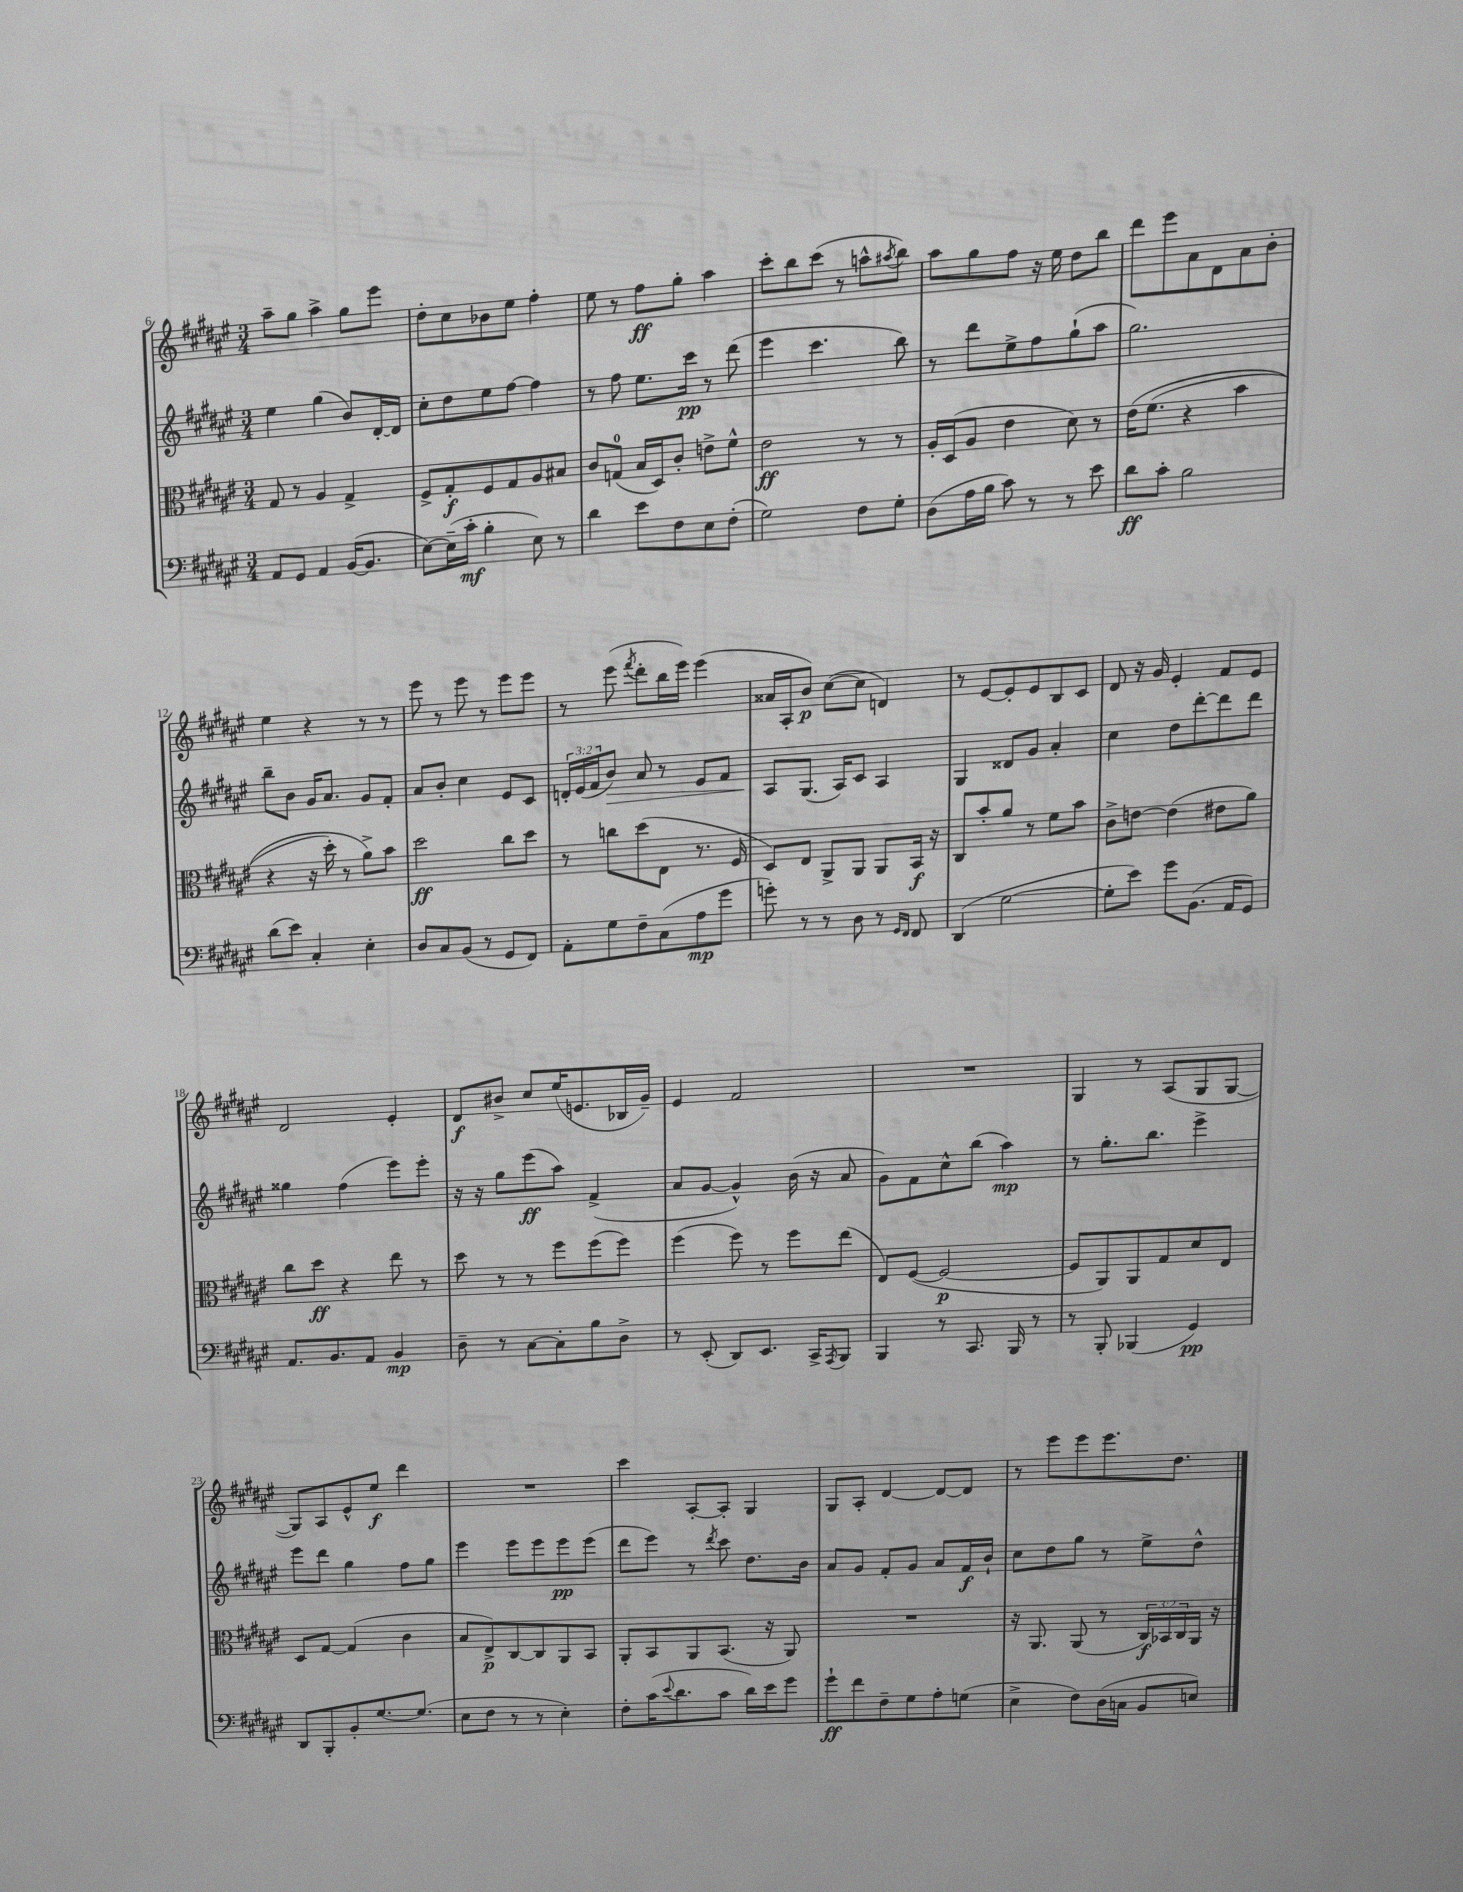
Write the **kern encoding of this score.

**kern	**kern	**kern	**kern
*staff4	*staff3	*staff2	*staff1
*clefF4	*clefC3	*clefG2	*clefG2
*k[f#c#g#d#a#e#]	*k[f#c#g#d#a#e#]	*k[f#c#g#d#a#e#]	*k[f#c#g#d#a#e#]
*M3/4	*M3/4	*M3/4	*M3/4
8AA#/L	8G#/	4ee#\	8aa#~\L
8GG#/J	8r	.	8gg#\J
4AA#/	4A#/	(4gg#\	4aa#^\
([16BB/LK	4G#^/	8b/L)	8gg#\L
8.BB/]J	.	.	.
.	.	[16d#'/L	8eee#\J
.	.	16d#/]JJ	.
=	=	=	=
[8E#\L)	8F#^/L	8cc#'\L	8dd#'\L
(16E#~\]L	8G#'/	8dd#\	8cc#\
16c#'\JJ	.	.	.
4B'\	8F#/	8ee#\	8b-\
.	8G#/	[8ff#\J	8ee#\J
8E#\)	8A#/	4ff#\]	4ff#'\
8r	8B#/J	.	.
=	=	=	=
4d#\	8c#/L	8r	8ee#\
.	(8G/J	8ff#\	8r
8e#\L	16B/LL	8.ee#\L	8ff#\L
.	16D#/J)	.	.
8F#\	8c#'/J	.	8gg#'\J
.	.	16ccc#\Jk	.
8E#\	8e^\L	8r	4aa#\
(8F#'\J	8f#^^\J	(8ddd#\	.
=	=	=	=
2G#\)	2e#\	4eee#\	8ccc#'\L
.	.	.	8bb\
.	.	4.ccc#\	(8ccc#\J
.	.	.	8r
8F#\L	8r	.	8aa^^\L
.	.	.	8qaa#/
8G#'\J	8r	8bb\)	8bb\J)
=	=	=	=
(8D#\L	16A#'/LL	8r	8aa#\L
.	(16D#/J	.	.
16A#\L	8A#/J	8ddd#\L	8gg#\
16B\JJ	.	.	.
8c#\)	4e#\	8ee#^\	8ff#\J
8r	.	8ff#\	16r
.	.	.	16ee#\
8r	8d#\)	(8gg#`\	8dd#\L
8e#\	8r	8aa#\J	8bb\J
=	=	=	=
8d#\L	&(16e#\LK	2.gg#\)	8ddd#\L
.	(8.f#\J	.	.
8c#'\J	.	.	8eee#\
2B\	4r	.	8a#\
.	.	.	8d#\
.	4b\	.	8a#\
.	.	.	8b'\J
=	=	=	=
(8d#\L	4r	8bb~\L	4ee#\
8e#\J)	.	8b\J	.
4C#'/	16r	16g#/LK	4r
.	16dd#'\)	8.a#/J	.
.	8r	.	.
4E#'\	8a#^\L&)	8g#/L	8r
.	8b\J	8f#'/J	8r
=	=	=	=
8D#/L	2dd#\	8a#/L	8eee#\
8C#/	.	8b'/J	8r
(8BB/J	.	4cc#\	8eee#\
8r	.	.	8r
8GG#/L	8cc#\L	8e#/L	8eee#\L
8FF#/J)	8dd#\J	8c#/J	8eee#\J
=	=	=	=
8AA#'\L	8r	24d'/LL	8r
.	.	(24e#/	.
.	.	24f#/J	.
8G#\	8cc\L	8b/J)	(8eee#\
.	.	.	8qfff#/
8F#~\	(8dd#\	8a#/	8ddd#'\L
(8C#\	8E#\J	8r	16bb\L
.	.	.	16eee#\JJ)
8A#\	8.r	8e#/L	(4eee#\
8g#\J	.	8f#/J	.
.	16F#/	.	.
=	=	=	=
8g'\)	8D#/L)	8A#/L	16a##/LL
.	.	.	16A#'/J
8r	8E#/J	(8.G#/J	8b/J)
8r	8AA#^/L	.	([8cc#\L
.	.	16A#/LK)	.
8D#\	8AA#/J	8c#/J	8cc#\]J
8r	8AA#/L	4A#/	4d/)
16qqGG#/LL	.	.	.
16qqFF#/JJ	.	.	.
8FF#/	16BB/Jk	.	.
.	16r	.	.
=	=	=	=
(4DD#/	8C#/L	4G#/	8r
.	8b'/	.	[8e#/L
[2G#\	8a#/J	8d##/L	8e#'/]
.	8r	8g#/J	8e#/
.	8f#\L	4a#'/	8B/
.	8b\J	.	8c#/J
=	=	=	=
8G#'\]L	8c#^\L	4cc#\	8d#/
8e#\J)	[8e\J	.	16r
.	.	.	16g#/
8g#\L	(4e\]	8dd#\L	4e#'/
(8.BB\J	.	[8ddd#'\	.
.	8e#\L	8ddd#\]	8f#/L
16AA#/LK	.	.	.
8GG#/J)	8a#\J)	8ddd#\J	8e#/J
=	=	=	=
8.AA#/L	8cc#\L	4gg##\	2d#/
.	8dd#\J	.	.
8.BB/	.	.	.
.	4r	(4ff#\	.
8AA#/J	.	.	.
4BB/	8ee#\	8eee#\L)	4e#'/
.	8r	8eee#'\J	.
=	=	=	=
8D#~\	8dd#\	16r	8d#/L
.	.	16r	.
8r	8r	8gg#\L	8b#^/J
[8C#\L	8r	(8eee#\	8cc#/L
8C#'\]	8ff#\L	8aa#\J)	(16ee#/K
.	.	.	8.e/
8B\	(8ff#\	(4f#^/	.
8D#^\J	8ff#\J)	.	16B-/L
.	.	.	16g#~/JJ)
=	=	=	=
8r	(4ff#\	8a#/L	4e#/
(8EE#'/	.	[8g#/J	.
8DD#/L)	8ff#\)	4g#^^/])	2f#/
8.EE#/J	8r	.	.
.	8ff#\L	(16b\	.
16CC#^/LK	.	16r	.
8qAAA#/	.	.	.
8BBB/J	(8ee#\J	8a#/	.
=	=	=	=
4BBB/	8E#/L)	8g#\L)	2.r
.	([8F#/J	8f#\	.
8r	2F#/_	8cc#^^\	.
8.CC#/	.	(8bb\J	.
.	.	4aa#\)	.
16BBB/	.	.	.
8r	.	.	.
=	=	=	=
8r	8F#/]L	8r	4G#/
8BBB'/	8AA#/)	8.gg#'\L	.
(4BBB-/	8AA#/	.	8r
.	.	8.bb\J	.
.	8G#/	.	(8A#/L
4GG#/)	8d#/	4eee#^\	8G#/
.	8E#/J	.	[8G#/J
=	=	=	=
8DD#/L	8D#/L	8eee#\L	8G#/]L)
8BBB'/	[8G#/J	8ddd#\J	8A#/
8BB'/	(4G#/]	4gg#\	8e#^^/
[8.G#/	.	.	8ee#/J
.	4c#\	8ff#\L	4ddd#\
(8.G#/]J	.	.	.
.	.	8gg#\J	.
=	=	=	=
8E#\L	8B/L	4eee#\	2.r
8F#\J	8E#^/)	.	.
8r	[8C#/	8eee#\L	.
8r	8C#/]	8eee#\	.
4E#'\)	8AA#/	8eee#\	.
.	8BB/J	(8eee#\J	.
=	=	=	=
8F#'\L	8AA#'/L	8ddd#\L	4ccc#\
(16c#\K	8BB/	8eee#\J)	.
8qqe#/	.	.	.
8.d#\	.	.	.
.	8AA#/	8r	[8A#'/L
.	.	8qddd#/	.
8c#\J	(8.BB/J	8ccc#\	8A#'/]J
16d#\LL)	.	8.dd#\L	4G#/
16e#\J	16r	.	.
8g#\J	8AA#/)	.	.
.	.	16b\Jk	.
=	=	=	=
8g#`\L	2.r	8a#/L	8G#/L
8f#\	.	8g#/J	8A#'/J
8F#~\	.	8f#'/L	[4d#/
8G#\	.	8g#/J	.
8A#'\	.	8a#/L	8d#/_L
(8G\J	.	16f#/L	8d#/]J
.	.	16b`/JJ	.
=	=	=	=
4E#^\	16r	8cc#\L	8r
.	8.AA#/	.	.
.	.	8dd#\	8eee#\L
8F#\L)	(8AA#/	8gg#\J	8eee#\
(16D#\L	8r	8r	8.eee#\
16C\JJ	.	.	.
8BB/L	24C#/LL)	8ee#^\L	.
.	24BB-/	.	.
.	.	.	8.dd#\J
.	24C#/	.	.
8E/J)	16AA#/JJ	8dd#^^\J	.
.	16r	.	.
==	==	==	==
*-	*-	*-	*-
